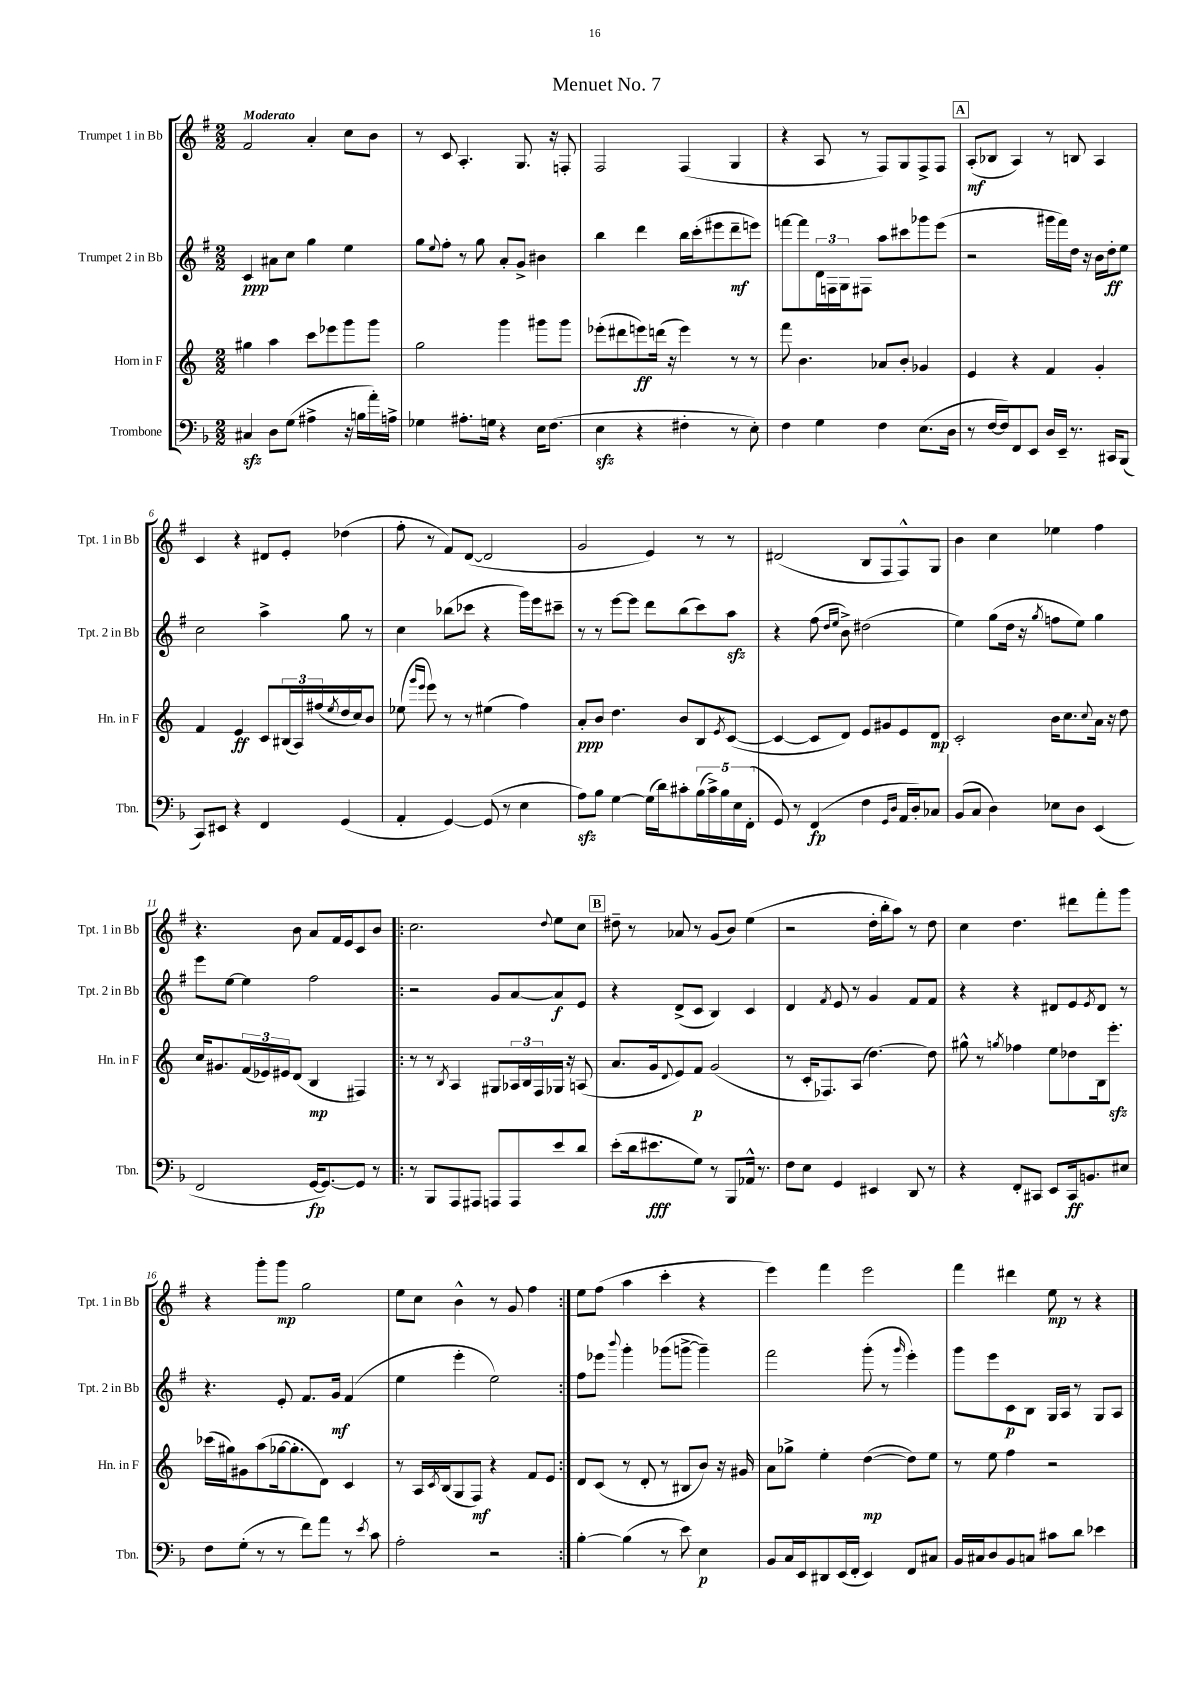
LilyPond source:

\header { title = "Menuet No. 7" }
<<
\new StaffGroup <<
\new Staff = "s0" \with { instrumentName = "Trumpet 1 in Bb" shortInstrumentName = "Tpt. 1 in Bb" } {
    \clef treble \key g \major \numericTimeSignature \time 2/2 \tempo "Moderato"
    fis'2 a'4-. c''8 b'8 |
    r8 c'8 a4.-. g8. r16 f8-. |
    fis2 fis4( g4 |
    r4 a8 r8 fis8) g8 fis8-> fis8 |
    \mark \markup { \box "A" } a8-.\mf( bes8 a4) r8 b8 a4 |
    c'4 r4 dis'8 e'8-. des''4( |
    fis''8-. r8 fis'8) d'8~( d'2 |
    g'2 e'4) r8 r8 |
    dis'2( b8 fis8 fis8-^) g8 |
    b'4 c''4 ees''4 fis''4 |
    r4. b'8 a'8 fis'16 e'16 c'8 b'8 |
    \repeat volta 2 { c''2. \appoggiatura { d''8 } e''8 c''8 |
    \mark \markup { \box "B" } dis''8-- r8 aes'8 r8 g'8( b'8) e''4( |
    r2 d''16-. b''16-. a''8) r8 d''8 |
    c''4 d''4. dis'''8 fis'''8-. g'''8 |
    r4 g'''8-. g'''8\mp g''2 |
    e''8 c''8 b'4-^ r8 g'8 fis''4 | }
    e''8 fis''8( a''4 c'''4-. r4 |
    e'''4) fis'''4 e'''2 |
    fis'''4 dis'''4 e''8\mp r8 r4 \bar "|." |
}
\new Staff = "s1" \with { instrumentName = "Trumpet 2 in Bb" shortInstrumentName = "Tpt. 2 in Bb" } {
    \clef treble \key g \major \numericTimeSignature \time 2/2
    c'4\ppp ais'8 c''8 g''4 e''4 |
    g''8 \appoggiatura { e''8 } fis''8-. r8 g''8 a'8-. g'8-> bis'4 |
    b''4 d'''4 b''16 c'''16-.( eis'''8 d'''8--\mf e'''8) |
    f'''8~ f'''8 \tuplet 3/2 { d'16 f16 g16 } fis8 a''8 cis'''8 ges'''8 e'''8( |
    \mark \markup { \box "A" } r2 gis'''16 fis'''16) d''16 r16 b'16 d''16-.\ff e''8 |
    c''2 a''4-> g''8 r8 |
    c''4 bes''8( ces'''8 r4 g'''16) e'''16 cis'''8-- |
    r8 r8 e'''8~ e'''8 d'''8 b''8( c'''8) a''8\sfz |
    r4 fis''8( \grace { d''16 e''16 } b'8->) dis''2( |
    e''4) g''8( d''16 r16 \acciaccatura { g''8 } f''8 e''8) g''4 |
    e'''8 e''8~ e''4 fis''2 |
    \repeat volta 2 { r2 g'8 a'8~ a'8\f e'8 |
    \mark \markup { \box "B" } r4 d'8->( c'8 b4) c'4 |
    d'4 \acciaccatura { fis'8 } e'8 r8 g'4 fis'8 fis'8 |
    r4 r4 dis'8 e'8 \acciaccatura { e'8 } dis'8 r8 |
    r4. e'8-. fis'8. g'16\mf fis'4( |
    e''4 e'''4-. e''2) | }
    fis''8 ees'''8 \appoggiatura { b'''8 } g'''4-. ges'''8( g'''8~-> g'''4--) |
    fis'''2 g'''8-.( r8 \grace { g'''16 } e'''4-.) |
    g'''8 e'''8 c'8\p b8 g16 a16 r8 g8 a8 \bar "|." |
}
\new Staff = "s2" \with { instrumentName = "Horn in F" shortInstrumentName = "Hn. in F" } {
    \clef treble \key c \major \numericTimeSignature \time 2/2
    gis''4 a''4 c'''8 ees'''8 g'''8 g'''8 |
    g''2 g'''4 gis'''8 gis'''8 |
    ees'''8-.( dis'''8 e'''8\ff) d'''16( r16 e'''4) r8 r8 |
    f'''8 b'4. aes'8 b'8-. ges'4 |
    \mark \markup { \box "A" } e'4 r4 f'4 g'4-. |
    f'4 e'4\ff c'8 \tuplet 3/2 { bis16( a16) fis''16( } \acciaccatura { e''8 } d''16 c''16) b'8 |
    ees''8( \grace { g'''16 e'''16 } e'''8) r8 r8 eis''4( f''4) |
    a'8-.\ppp b'8 d''4. b'8 b8 \acciaccatura { e'8 } c'8~( |
    c'4~ c'8 d'8) e'8 gis'8 e'8 d'8\mp |
    c'2-. b'16 c''8. \appoggiatura { c''8 } a'16 r16 d''8 |
    c''16 gis'8. \tuplet 3/2 { f'16( ees'16) eis'16 } d'8( b4\mp fis4) |
    \repeat volta 2 { r8 r8 \acciaccatura { b8 } a4 gis8 \tuplet 3/2 { aes16 b16 f16 } ges16 r16 a8( |
    \mark \markup { \box "B" } a'8. g'16 \appoggiatura { d'8 } e'8) f'8\p g'2( |
    r8 c'16-. fes8.) a8( d''4.~) d''8 |
    gis''8-^ r8 \acciaccatura { g''8 } fes''4 e''8 des''8 b16 e'''8.-.\sfz |
    ces'''16( gis''16) gis'8 a''8( ges''16~ ges''8.-. d'8) c'4 |
    r8 a16 \acciaccatura { c'8 } b16( g8 f8\mf) r4 f'8 e'8 | }
    d'8 c'8( r8 d'8-. r8 bis8 b'8) r16 gis'16 |
    a'8 ges''8-> e''4-. d''4~\mp( d''8) e''8 |
    r8 e''8 f''4 r2 \bar "|." |
}
\new Staff = "s3" \with { instrumentName = "Trombone" shortInstrumentName = "Tbn." } {
    \clef bass \key f \major \numericTimeSignature \time 2/2
    cis4\sfz d8 g8( ais4-> r16 b16 a'16-.) a16-> |
    ges4 ais8.-. g16 r4 e16 f8.( |
    e4\sfz r4 fis4-. r8 e8-.) |
    f4 g4 f4 e8.( d16 |
    \mark \markup { \box "A" } r8 f16~ f16) f,8 e,8 d16 e,16-- r8. cis,16 bes,,8( |
    c,8) eis,8 r4 f,4 g,4( |
    a,4-. g,4~) g,8( r8 e4 |
    a8\sfz) bes8 g4~ g16( d'16) cis'8-. \tuplet 5/4 { bes16( cis'16->) bes16 e16 f,16-.( } |
    g,8) r8 f,4\fp( f4 \grace { g,16 d16 } a,16 d16-.) ces8 |
    bes,8( c8 d4) ees8 d8 e,4( |
    f,2 g,16~\fp g,8.~) g,8 r8 |
    \repeat volta 2 { r8 bes,,8 a,,8 ais,,8 a,,8 a,,8 e'8 d'8 |
    \mark \markup { \box "B" } e'8-.( d'16 eis'8.\fff g8) r8 bes,,8 aes,16-^ r8. |
    f8 e8 g,4 eis,4 d,8 r8 |
    r4 f,8-. cis,8 e,8 cis,16\ff b,8. eis8 |
    f8 g8-.( r8 r8 f'8) a'8 r8 \acciaccatura { e'8 } c'8 |
    a2-. r2 | }
    bes4~-. bes4( r8 e'8) e4\p |
    bes,8 c16 e,16 dis,8 e,16( f,16-. e,4) f,8 cis8 |
    bes,16 cis16 d8 bes,8 c8 cis'8 d'8 ees'4 \bar "|." |
}
>>
>>
